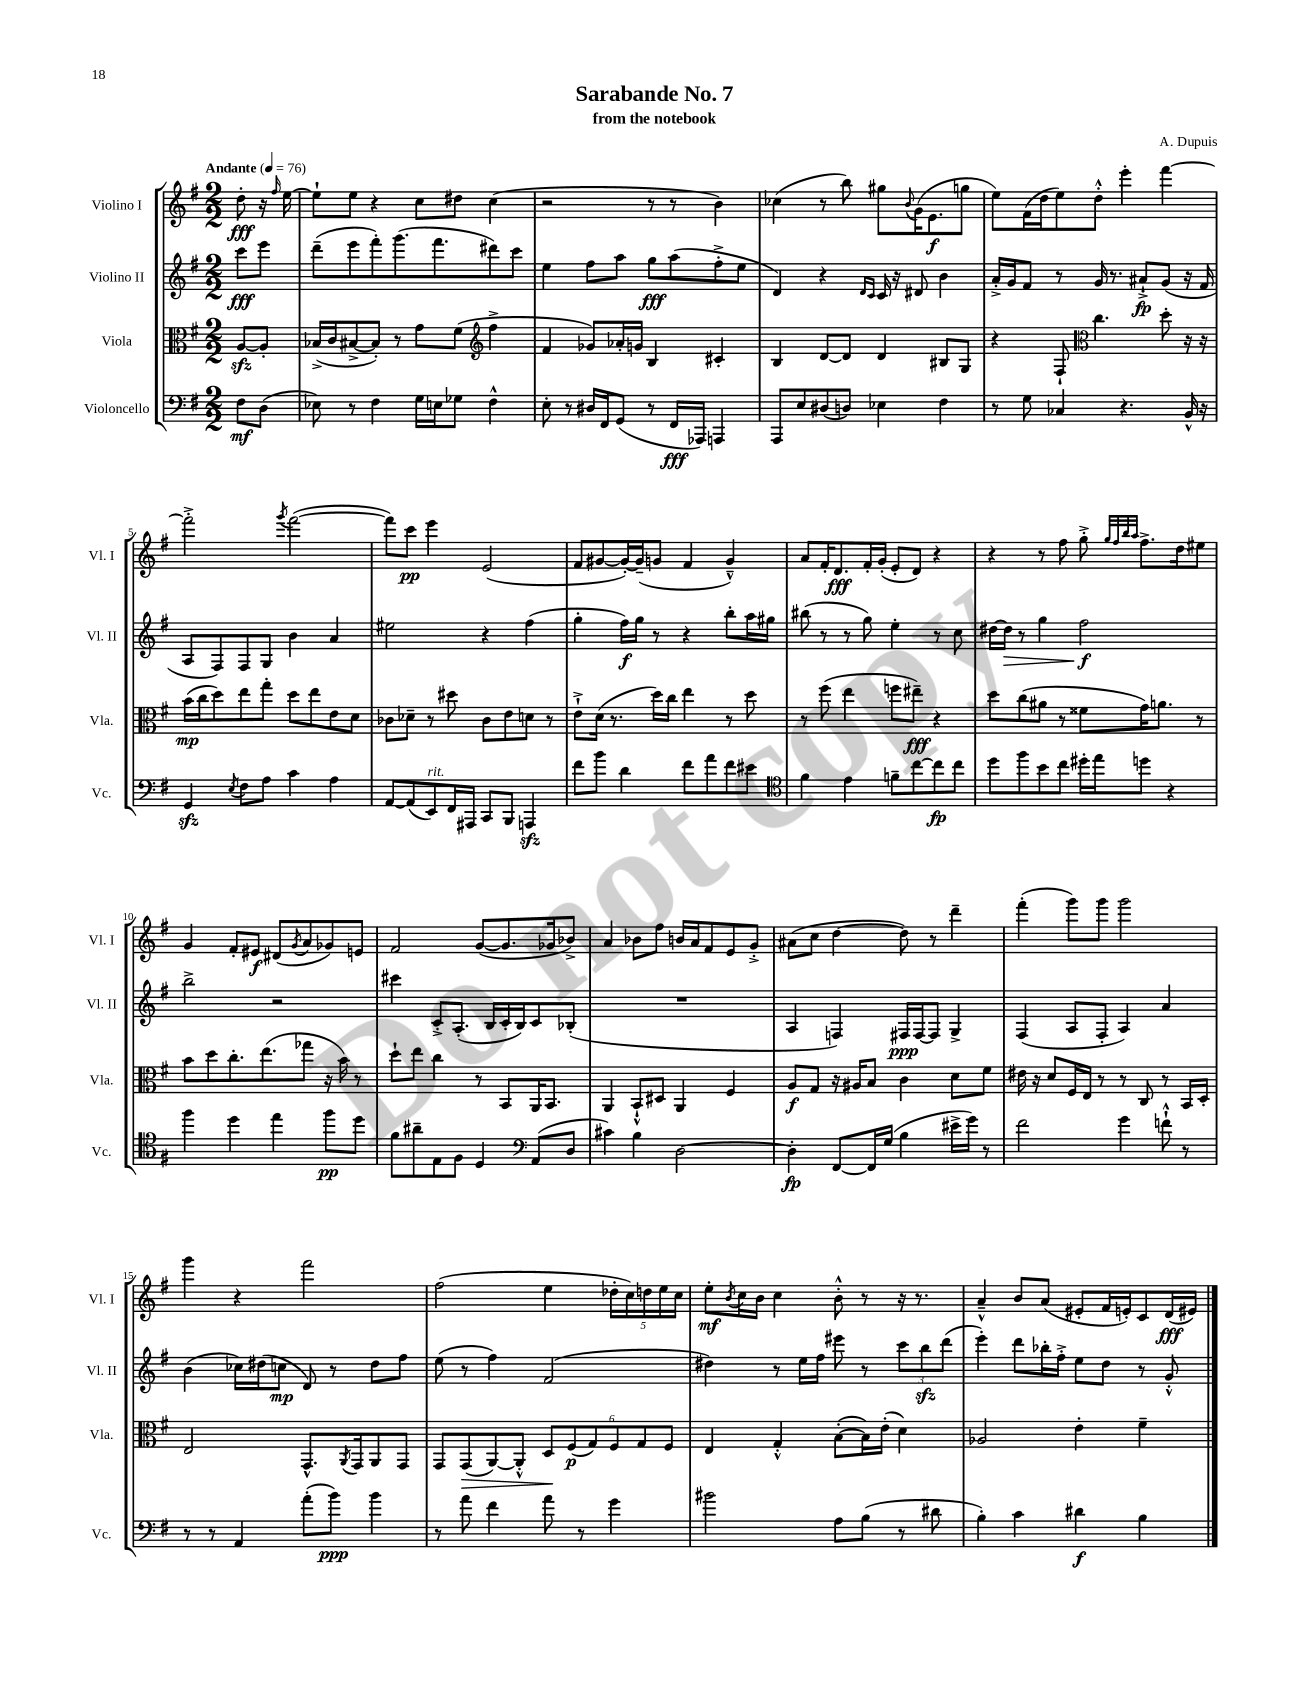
\header { title = "Sarabande No. 7" composer = "A. Dupuis" subtitle = "from the notebook" }
<<
\new StaffGroup <<
\new Staff = "s0" \with { instrumentName = "Violino I" shortInstrumentName = "Vl. I" } {
    \clef treble \key g \major \numericTimeSignature \time 2/2 \partial 4 \tempo "Andante" 4 = 76
    d''8-.\fff r16 \grace { fis''16 } e''16~ |
    e''8-! e''8 r4 c''8 dis''8 c''4( |
    r2 r8 r8 b'4) |
    ces''4( r8 b''8) gis''8 \appoggiatura { b'8 } g'16( e'8.\f g''8 |
    e''8) fis'16( d''16 e''8) d''8-.-^ e'''4-. fis'''4~ |
    fis'''2-.-> \acciaccatura { g'''8 } fis'''2~( |
    fis'''8) c'''8\pp e'''4 e'2( |
    fis'8 gis'8~ gis'16~-.) gis'16--( g'8 fis'4 g'4---^) |
    a'8 fis'16-. d'8.\fff fis'16-. g'16-.( e'8-. d'8) r4 |
    r4 r8 fis''8 g''8-.-> \grace { g''32 fis''32 b''32 a''32 } fis''8.-> d''16 eis''8 |
    g'4 fis'8-. eis'8\f dis'8( \acciaccatura { g'8 } a'8 ges'8) e'8 |
    fis'2 g'8~( g'8. ges'16 bes'8->) |
    a'4 bes'8 fis''8 b'16 a'16 fis'8 e'8 g'8-.-> |
    ais'8( c''8 d''4~ d''8) r8 d'''4-- |
    fis'''4-.( g'''8) g'''8 g'''2 |
    g'''4 r4 fis'''2 |
    fis''2( e''4 \tuplet 5/4 { des''16-. c''16) d''16 e''16 c''16 } |
    e''8-.\mf \acciaccatura { b'8 } c''16 b'16 c''4 b'8-.-^ r8 r16 r8. |
    a'4---^ b'8 a'8( eis'8-. fis'16 e'16-.) c'8 d'16\fff( eis'16) \bar "|." |
}
\new Staff = "s1" \with { instrumentName = "Violino II" shortInstrumentName = "Vl. II" } {
    \clef treble \key g \major \numericTimeSignature \time 2/2 \partial 4
    c'''8\fff e'''8 |
    d'''8--( e'''8 fis'''8-.) g'''8.( fis'''8. dis'''8) c'''8 |
    e''4 fis''8 a''8 g''8\fff a''8( fis''8-.-> e''8 |
    d'4) r4 \grace { d'16 c'16 } c'16 r16 dis'8 b'4 |
    a'16-.-> g'16 fis'8 r8 g'16 r8. ais'8-!->\fp g'8( r16 fis'16 |
    a8 fis8) fis8 g8 b'4 a'4 |
    eis''2 r4 fis''4( |
    g''4-. fis''16\f) g''16 r8 r4 b''8-. a''16 gis''16 |
    bis''8( r8 r8 g''8) e''4-. r8 c''8 |
    dis''16~ dis''16\> r8 g''4 fis''2\f\! |
    b''2-> r2 |
    cis'''4 c'8-.-> a8.-.( b16 c'16-. b16) c'8 bes8-.( |
    R1 |
    a4 f4) fis16\ppp fis16~ fis8 g4-> |
    fis4( a8 fis8-. a4) a'4 |
    b'4( ces''16) dis''16( c''8\mp d'8) r8 dis''8 fis''8 |
    e''8( r8 fis''4) fis'2( |
    dis''4) r8 e''16 fis''16 eis'''8 r8 \tuplet 3/2 { c'''8 b''8\sfz d'''8( } |
    e'''4-.) d'''8 bes''16-. fis''16-.-> e''8 d''8 r8 g'8-.-^ \bar "|." |
}
\new Staff = "s2" \with { instrumentName = "Viola" shortInstrumentName = "Vla." } {
    \clef alto \key g \major \numericTimeSignature \time 2/2 \partial 4
    a8~\sfz a8-. |
    bes16->( c'16 bis8~-> bis8-.) r8 g'8 fis'8( \clef treble fis''4-> |
    fis'4 ges'8) aes'16-. g'16 b4 cis'4-. |
    b4 d'8~ d'8 d'4 bis8 g8 |
    r4 fis8-! \clef alto c''4. d''8-. r16 r16 |
    b'16\mp( c''16 d''8) e''8 g''8-. d''8 e''8 e'8 d'8 |
    ces'8 des'8-- r8 dis''8 ces'8 e'8 d'8 r8 |
    e'8-!-> d'16( r8. d''16) c''16 e''4 r8 d''8 |
    r8 fis''8( e''4 f''8 eis''8--\fff) r4 |
    d''8 c''8( ais'8 r8 fisis'8 g'16) a'8. r8 |
    b'8 d''8 c''8.-. e''8.( ges''8 r16 b'16) r8 |
    d''8-! e''8 c''4 r8 b,8 a,16 b,8. |
    a,4 b,8-!-^ dis8 a,4 fis4 |
    a8\f g8 r16 ais16 b8 c'4 d'8 fis'8 |
    eis'16 r16 d'8 fis16 e16 r8 r8 c8 r8 b,16 d16-. |
    e2 g,8.-^ \acciaccatura { a,8 } g,16 a,8 g,8 |
    g,8 g,8\>( a,8~) a,8-.-^ \tuplet 6/4 { d8\! fis8\p( g8) fis8 g8 fis8 } |
    e4 g4-.-^ b8~-.( b16) e'16-.( d'4) |
    aes2 e'4-. fis'4-- \bar "|." |
}
\new Staff = "s3" \with { instrumentName = "Violoncello" shortInstrumentName = "Vc." } {
    \clef bass \key g \major \numericTimeSignature \time 2/2 \partial 4
    fis8\mf d8( |
    ees8) r8 fis4 g16 e16 ges8 fis4-^ |
    e8-. r8 dis16 fis,16 g,8( r8 fis,16\fff aes,,16) a,,4 |
    a,,8 e8 dis8( d8) ees4 fis4 |
    r8 g8 ces4 r4. b,16-^ r16 |
    g,4\sfz \acciaccatura { e8 } fis8 a8 c'4 a4 |
    a,8~ a,8( e,8^\markup { \italic "rit." }) fis,16 ais,,16 c,8 b,,8 a,,4\sfz |
    fis'8 b'8 d'4 fis'8 a'8 fis'8 eis'8 |
    \clef tenor fis'4 e'4 f'8-- c''8~ c''8\fp c''8 |
    d''8 fis''8 b'8 c''8 dis''16-. e''16 d''8 r4 |
    fis''4 d''4 e''4 fis''8\pp d''8 |
    fis'8 ais'8-- e8 fis8 d4 \clef bass a,8( d8 |
    cis'4) b4 d2~ |
    d4-.\fp fis,8~ fis,16 g16( b4 eis'16-> g'16) r8 |
    fis'2 g'4 f'8-!-^ r8 |
    r8 r8 a,4 a'8-.( b'8\ppp) b'4 |
    r8 a'8 fis'4 a'8 r8 g'4 |
    bis'2 a8 b8( r8 dis'8 |
    b4-.) c'4 dis'4\f b4 \bar "|." |
}
>>
>>
